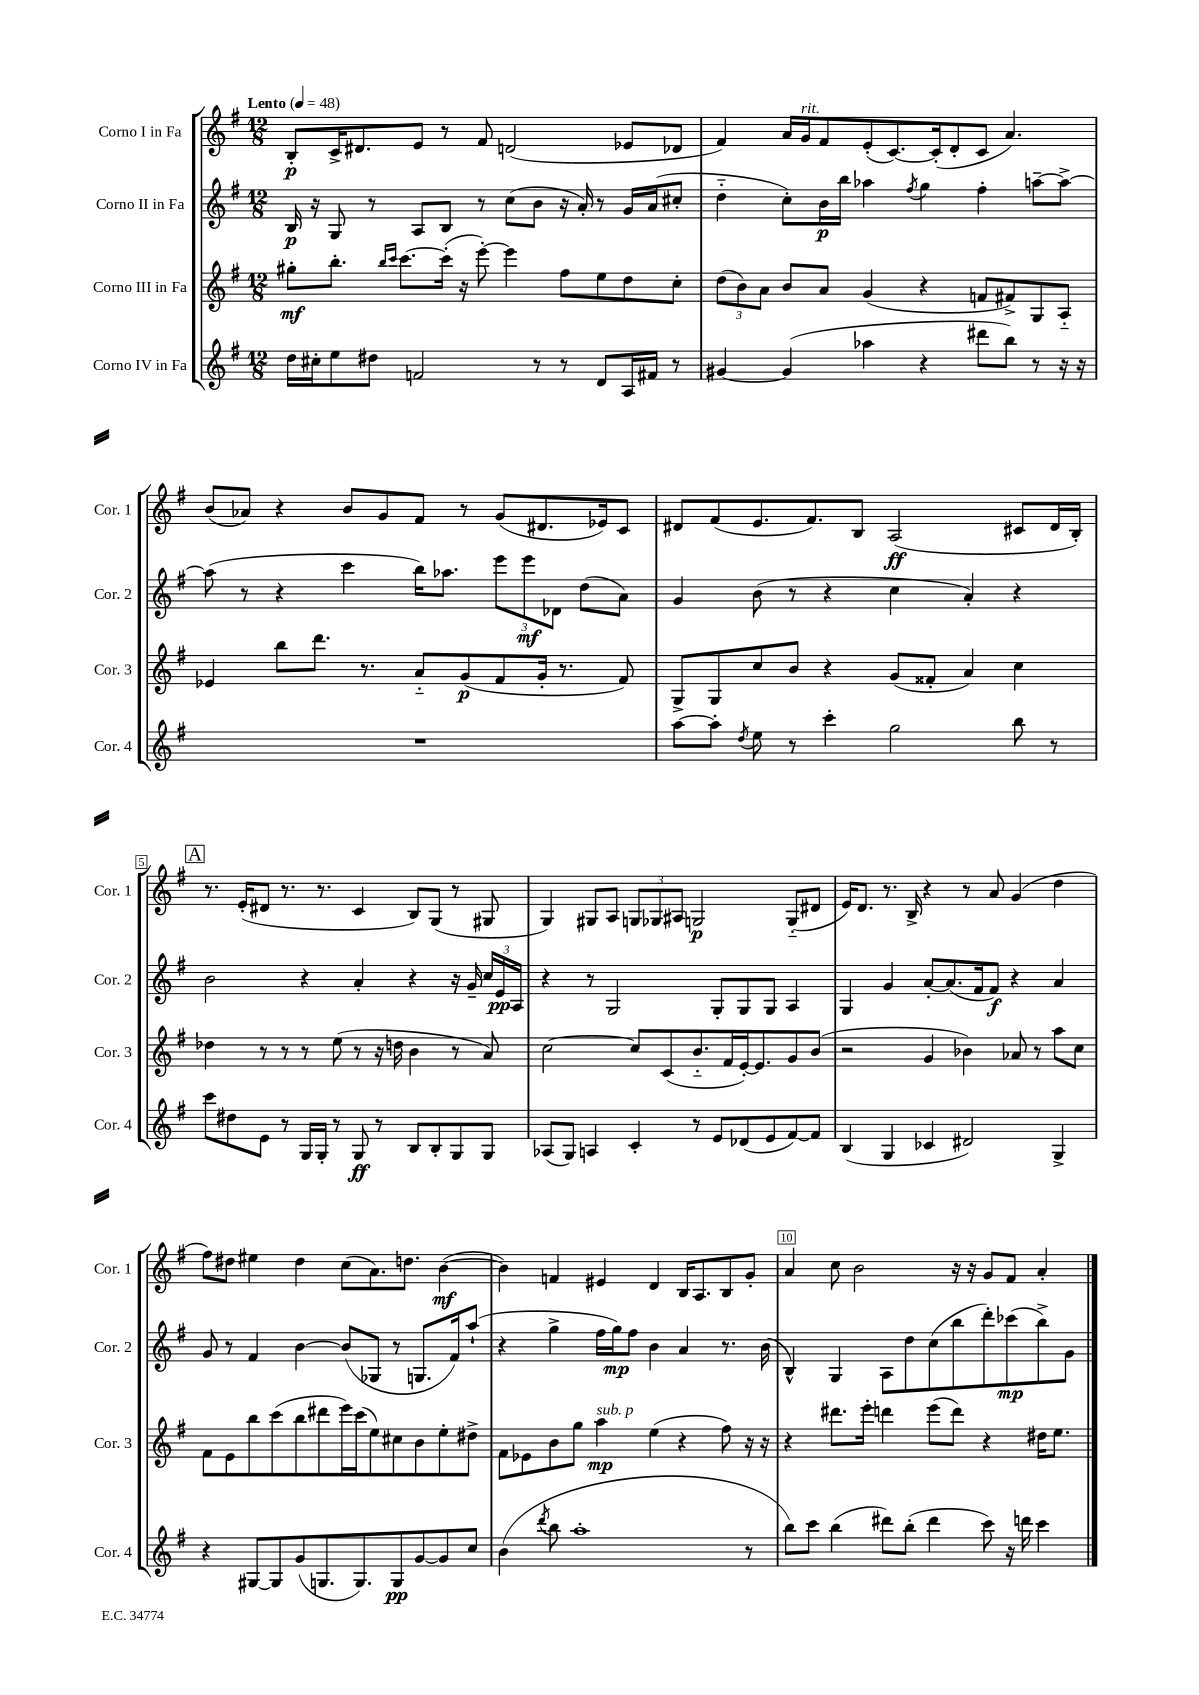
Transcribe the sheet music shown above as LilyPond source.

<<
\new StaffGroup <<
\new Staff = "s0" \with { instrumentName = "Corno I in Fa" shortInstrumentName = "Cor. 1" } {
    \clef treble \key g \major \numericTimeSignature \time 12/8 \tempo "Lento" 4 = 48
    \autoBeamOff b8[-.\p c'16-> dis'8. e'8] r8 fis'8 d'2( ees'8[ des'8] |
    fis'4) a'16[ g'16^\markup { \italic "rit." } fis'8 e'8-.( c'8.~) c'16-.( d'8-. c'8] a'4.) |
    b'8[( aes'8]) r4 b'8[ g'8 fis'8] r8 g'8[( dis'8. ees'16) c'8] |
    dis'8[ fis'8( e'8. fis'8.) b8] a2\ff( cis'8[ dis'16 b16]-.) |
    \mark \markup { \box "A" } r8. e'16[-.( dis'8] r8. r8. c'4 b8[) g8]( r8 gis8 |
    g4) gis8[ a8] \tuplet 3/2 { g8[ ges8 ais8] } g2\p g8[-_( dis'8] |
    e'16[) d'8.] r8. b16-> r4 r8 a'8 g'4( d''4 |
    fis''8[) dis''8] eis''4 dis''4 c''8[( a'8.) d''8.] b'4~\mf( |
    b'4) f'4 eis'4 d'4 b16[ a8. b8 g'8]-. |
    a'4 c''8 b'2 r16 r16 g'8[ fis'8] a'4-. \bar "|." |
}
\new Staff = "s1" \with { instrumentName = "Corno II in Fa" shortInstrumentName = "Cor. 2" } {
    \clef treble \key g \major \numericTimeSignature \time 12/8
    \autoBeamOff b16\p r16 g8 r8 a8[ b8] r8 c''8[( b'8] r16 a'16-.) r8 g'16[ a'16( cis''8]-. |
    d''4-_ c''8[-.) b'16\p b''16] aes''4 \acciaccatura { fis''8 } g''4 fis''4-. a''8[~-- a''8]~-> |
    a''8( r8 r4 c'''4 b''16[) aes''8.] \tuplet 3/2 { e'''8[ e'''8\mf des'8] } d''8[( a'8]) |
    g'4 b'8( r8 r4 c''4 a'4-.) r4 |
    \mark \markup { \box "A" } b'2 r4 a'4-. r4 r16 g'16-- \tuplet 3/2 { c''16[ e'16\pp a16] } |
    r4 r8 g2 g8[-. g8 g8] a4 |
    g4 g'4 a'8[~-. a'8.( fis'16 fis'8]\f) r4 a'4 |
    g'8 r8 fis'4 b'4~ b'8[( ges8] r8 g8.[ fis'16) a''8]-!( |
    r4 g''4-> fis''16[ g''16\mp) fis''8] b'4 a'4 r8. b'16( |
    b4-^) g4 a8[ d''8 c''8( b''8 d'''8-.) ces'''8\mp( b''8->) g'8] \bar "|." |
}
\new Staff = "s2" \with { instrumentName = "Corno III in Fa" shortInstrumentName = "Cor. 3" } {
    \clef treble \key g \major \numericTimeSignature \time 12/8
    \autoBeamOff gis''8[-.\mf b''8.]-. \grace { b''16[ c'''16] } c'''8.[~ c'''16]-.( r16 e'''8~-.) e'''4 fis''8[ e''8 d''8 c''8]-. |
    \tuplet 3/2 { d''8[( b'8) a'8] } b'8[ a'8] g'4( r4 f'8[ fis'8->) g8 a8]-_ |
    ees'4 b''8[ d'''8.] r8. a'8[-_ g'8\p( fis'8 g'16]-. r8. fis'8) |
    g8[-> g8 c''8 b'8] r4 g'8[( fisis'8]-. a'4) c''4 |
    \mark \markup { \box "A" } des''4 r8 r8 r8 e''8( r8 r16 d''16 b'4 r8 a'8) |
    c''2~ c''8[ c'8( b'8.-_ fis'16 e'16~-.) e'8. g'8 b'8]( |
    r2 g'4 bes'4) aes'8 r8 a''8[ c''8] |
    fis'8[ e'8 b''8 c'''8( b''8 dis'''8 e'''16) c'''16( e''8) cis''8 b'8 e''8-. dis''8]-> |
    fis'8[ ees'8 b'8 g''8] a''4\mp^\markup { \italic "sub. p" } e''4( r4 fis''8) r16 r16 |
    r4 dis'''8.[ e'''16]-. d'''4 e'''8[( d'''8]) r4 dis''16[ e''8.] \bar "|." |
}
\new Staff = "s3" \with { instrumentName = "Corno IV in Fa" shortInstrumentName = "Cor. 4" } {
    \clef treble \key g \major \numericTimeSignature \time 12/8
    \autoBeamOff d''16[ cis''16-. e''8 dis''8] f'2 r8 r8 d'8[ a16 fis'16] r8 |
    gis'4~ gis'4( aes''4 r4 dis'''8[ b''8]) r8 r16 r16 |
    R1. |
    a''8[~ a''8]-. \acciaccatura { d''8 } e''8 r8 c'''4-. g''2 b''8 r8 |
    \mark \markup { \box "A" } c'''8[ dis''8 e'8] r8 g16[ g16]-. r8 g8\ff r8 b8[ b8-. g8 g8] |
    aes8[( g8]) a4 c'4-. r8 e'8[ des'8( e'8 fis'8~) fis'8] |
    b4( g4 ces'4 dis'2) g4-> |
    r4 gis8[~ gis8 g'8( g8. g8.) g8\pp g'8~ g'8 c''8] |
    b'4( \acciaccatura { d'''8 } b''8 a''1-. r8 |
    b''8[) c'''8] b''4( dis'''8[) b''8]-.( dis'''4 c'''8) r16 d'''16 c'''4 \bar "|." |
}
>>
>>
\layout { \context { \Score \override BarNumber.break-visibility = ##(#f #t #t) barNumberVisibility = #(every-nth-bar-number-visible 5) \override BarNumber.stencil = #(make-stencil-boxer 0.1 0.3 ly:text-interface::print) } }
